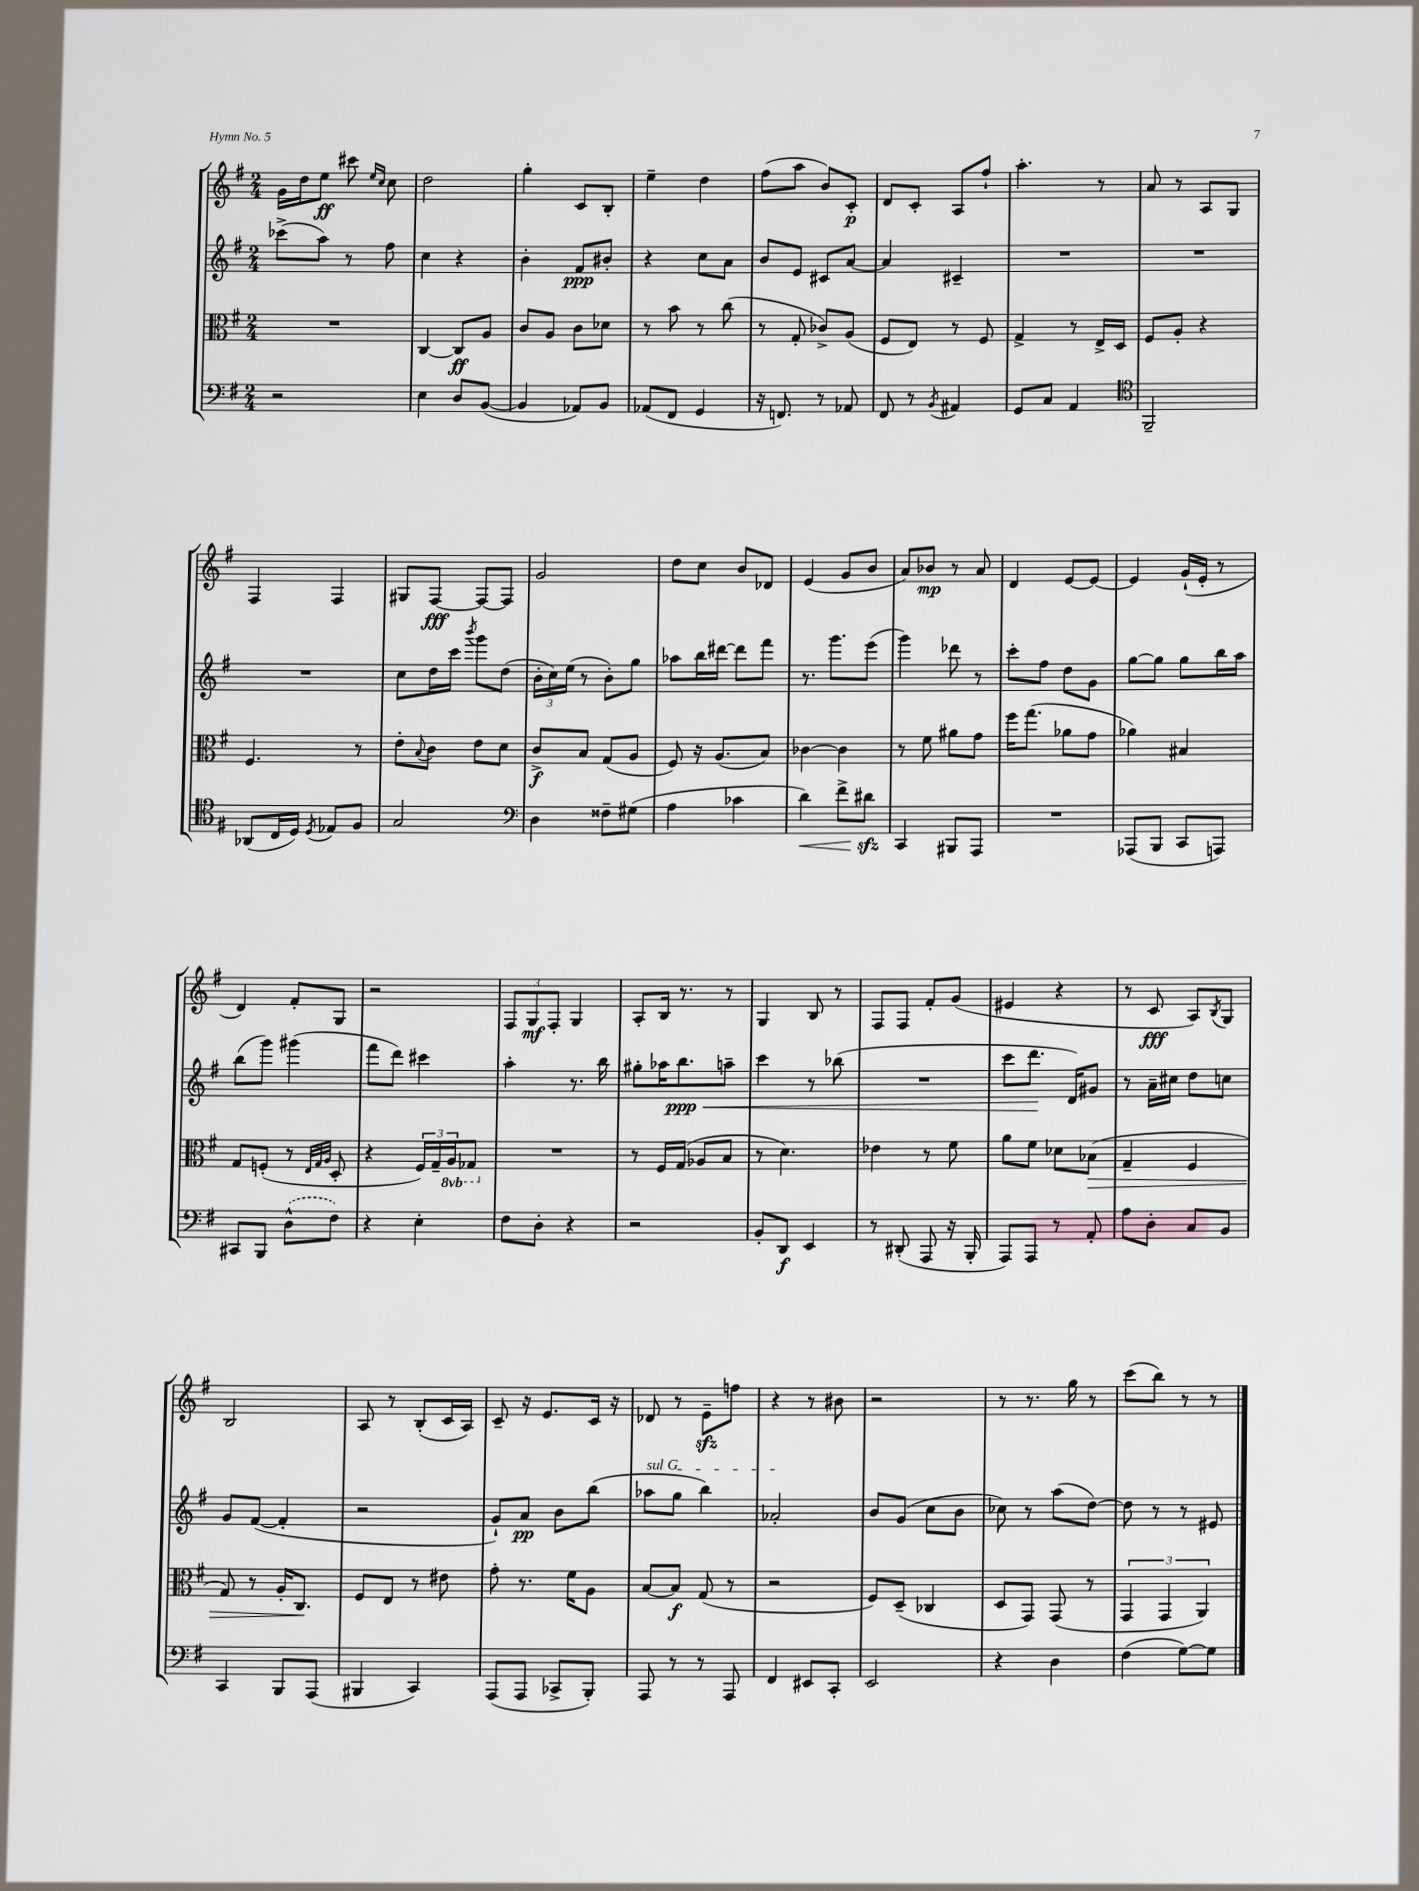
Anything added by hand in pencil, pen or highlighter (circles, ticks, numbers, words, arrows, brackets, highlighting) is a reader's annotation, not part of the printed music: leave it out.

**kern	**kern	**kern	**kern
*staff4	*staff3	*staff2	*staff1
*clefF4	*clefC3	*clefG2	*clefG2
*k[f#]	*k[f#]	*k[f#]	*k[f#]
*M2/4	*M2/4	*M2/4	*M2/4
2r	2r	(8ccc-^	16g
.	.	.	16dd
.	.	8aa)	8ee
.	.	8r	8ccc#
.	.	.	16qqee
.	.	.	16qqcc
.	.	8ff#	8cc
=	=	=	=
4E	[4C	4cc	2dd
8D	8C]	4r	.
([8BB	8A	.	.
=	=	=	=
4BB]	8c	4b'	4gg'
.	8A	.	.
8AA-)	8c	8f#	8c
8BB	8d-	8b#'	8B'
=	=	=	=
(8AA-	8r	4r	4ee~
8FF#	8b	.	.
4GG	8r	8cc	4dd
.	(8cc	8a	.
=	=	=	=
16r	8r	8b	(8ff#
8.FF)	.	.	.
.	8G'	8e	8aa
8r	8c-^)	8c#	8b)
8AA-	(8A	[8a	8c'
=	=	=	=
8FF#	8F#	4a]	8d
8r	8E)	.	8c'
8qBB	.	.	.
4AA#	8r	4c#~	8A
.	8F#	.	8ff#`
=	=	=	=
8GG	4G^	2r	4.aa'
8C	.	.	.
4AA	8r	.	.
.	16E^	.	8r
.	16D	.	.
=	=	=	=
*clefC4	*	*	*
2FF#~	8F#	2r	8a
.	8A'	.	8r
.	4r	.	8A
.	.	.	8G
=	=	=	=
(8AA-	4.F#	2r	4F#
16C	.	.	.
16D)	.	.	.
8qD	.	.	.
8E-	.	.	4F#
8F#	8r	.	.
=	=	=	=
2G	8e'	8cc	8G#
.	8qqB	.	.
.	8c	16dd	[8F#
.	.	16ccc	.
.	.	8qbbb	.
.	8e	8ggg	8F#_
.	8d	(8dd	8F#]
=	=	=	=
*clefF4	*	*	*
4D	8c^	24b'	2g
.	.	24cc)	.
.	.	(24ee	.
.	8B	8r	.
8F##~	(8G	8b')	.
(8G#	8A	8gg	.
=	=	=	=
4A	8F#)	8aa-	8dd
.	16r	16bb	8cc
.	(8.A	[16ddd#	.
4c-	.	8ddd#]	8b
.	8B)	8fff#	8d-
=	=	=	=
4d)	[4c-	8.r	(4e
.	.	8.ggg	.
8f#^	4c-]	.	8g
8d#	.	(8eee	8b
=	=	=	=
4CC	8r	4ggg)	8a)
.	8f#	.	8b-
8BBB#	8a#	8ddd-	8r
8AAA	8g	8r	8a
=	=	=	=
2r	16ff#	8ccc'	4d
.	(8.gg	.	.
.	.	8ff#	.
.	8a-	8dd	[8e
.	8g	8g	8e_
=	=	=	=
(8AAA-	4a-)	[8gg	4e]
8BBB	.	8gg]	.
8CC	4B#	8gg	(16g`
.	.	.	16e'
8AAA)	.	16bb	8r
.	.	16aa	.
=	=	=	=
8CC#	8G	(8bb	4d)
8BBB	(8F'	8ggg)	.
(8D^^	8r	(4ggg#	8f#'
.	32qqE	.	.
.	32qqG	.	.
.	32qqA	.	.
8F#)	8D'	.	8G
=	=	=	=
4r	4r	8fff#	2r
.	.	8ddd)	.
4E'	24F#)	4ccc#	.
.	24G~	.	.
.	24AA	.	.
.	8GG-	.	.
=	=	=	=
8F#	2r	4aa'	12F#
.	.	.	12G
8D'	.	.	.
.	.	.	12F#'
4r	.	8.r	4G
.	.	16bb	.
=	=	=	=
2r	8r	8gg#'	8A'
.	16F#	16aa-	16B
.	(16G	8.bb	8.r
.	8A-	.	.
.	8B	8aa~	8r
=	=	=	=
8BB'	8r	4ccc	4G
8DD	4.d)	.	.
4EE	.	8r	8B
.	.	(8bb-	8r
=	=	=	=
8r	4e-	2r	8F#
(8DD#'	.	.	8F#
8AAA	8r	.	8f#'
16r	8f#	.	(8g
16BBB'	.	.	.
=	=	=	=
8AAA)	8a	8ccc	4e#
8AAA	8f#	8.ddd	.
8r	8d-	.	4r
.	.	16d)	.
8AA'	(8B-	8g#	.
=	=	=	=
8A	4G~	8r	8r
8D'	.	16a~	8c
.	.	16cc#	.
8C	4F#	8dd	8A)
.	.	.	8qB
8BB	.	8cc	8G
=	=	=	=
4CC	8G)	8g	2B
.	8r	([8f#	.
8BBB	16A'	4f#']	.
.	8.C	.	.
(8AAA	.	.	.
=	=	=	=
4BBB#	8F#	2r	8A
.	8E	.	8r
4CC)	8r	.	(8B'
.	8e#	.	16c
.	.	.	16A)
=	=	=	=
(8AAA	8g'	8g`)	8c~
8AAA	8.r	8a	16r
.	.	.	8.e
8CC-^	.	8b	.
.	16f#	.	.
8BBB')	8A	(8bb	16c
.	.	.	16r
=	=	=	=
8AAA	[8B	8aa-	8d-
8r	8B]	8gg	8r
8r	(8G	4bb)	8e~
8AAA	8r	.	8ff
=	=	=	=
4FF#	2r	2a-'	4r
8EE#	.	.	8r
8CC'	.	.	8b#
=	=	=	=
2EE	8F#)	8b	2r
.	(8D~	(8g	.
.	4C-	8cc	.
.	.	8b	.
=	=	=	=
4r	8D	8cc-)	8r
.	8GG)	8r	8.r
4D	(8GG	(8aa	.
.	.	.	16gg
.	8r	[8dd)	8r
=	=	=	=
(4F#	6GG	8dd]	(8ccc
.	.	8r	8bb)
.	6GG	.	.
[8G)	.	8r	8r
.	6AA)	.	.
8G]	.	8e#	8r
==	==	==	==
*-	*-	*-	*-
